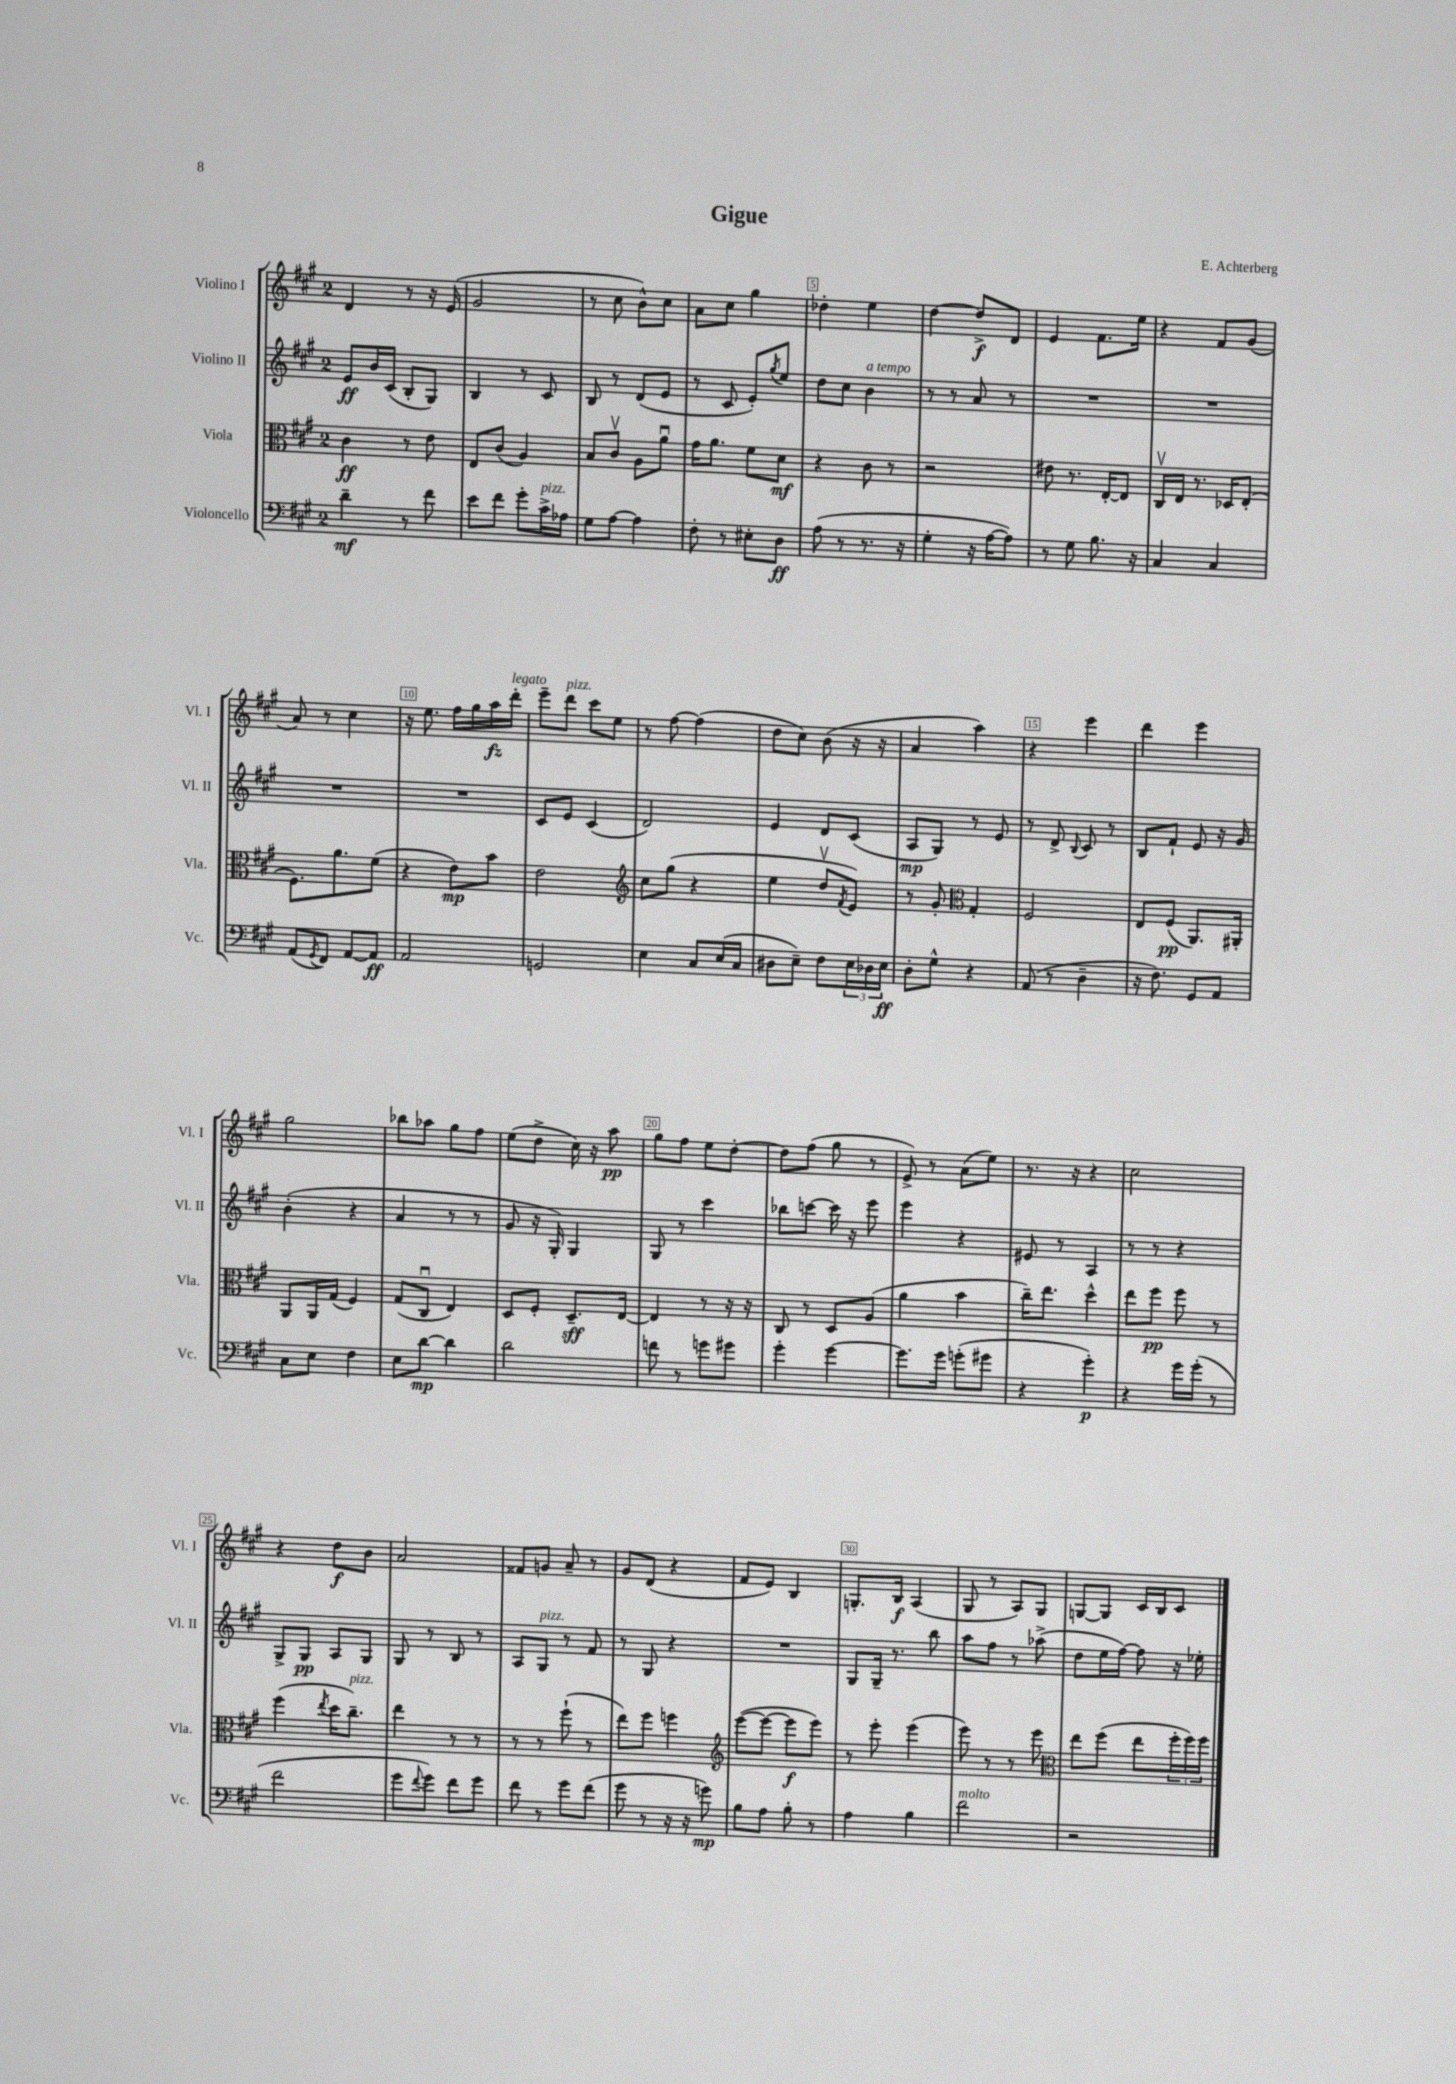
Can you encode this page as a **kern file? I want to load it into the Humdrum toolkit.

**kern	**dynam	**kern	**dynam	**kern	**dynam	**kern	**dynam
*part4	*part4	*part3	*part3	*part2	*part2	*part1	*part1
*staff4	*staff4	*staff3	*staff3	*staff2	*staff2	*staff1	*staff1
*I"Violoncello	*	*I"Viola	*	*I"Violino II	*	*I"Violino I	*
*I'Vc.	*	*I'Vla.	*	*I'Vl. II	*	*I'Vl. I	*
*clefF4	*	*clefC3	*	*clefG2	*	*clefG2	*
*k[f#c#g#]	*	*k[f#c#g#]	*	*k[f#c#g#]	*	*k[f#c#g#]	*
*M2/4	*	*M2/4	*	*M2/4	*	*M2/4	*
=1	=1	=1	=1	=1	=1	=1	=1
4d~\	mf	4c#\	ff	8e/L	ff	4d/	.
.	.	.	.	16b/L	.	.	.
.	.	.	.	(16c#/JJ	.	.	.
8r	.	8r	.	8B'/L	.	8r	.
8f#\	.	8e\	.	8G#/J)	.	16r	.
.	.	.	.	.	.	(16e/	.
=2	=2	=2	=2	=2	=2	=2	=2
8e\L	.	8E/L	.	4B/	.	2g#/	.
8f#\J	.	(8c#/J	.	.	.	.	.
8g#'\L	.	4A/)	.	8r	.	.	.
!LO:TX:a:i:t=pizz.	!	!	!	!	!	!	!
16c#^\L	.	.	.	8c#/	.	.	.
16A-X\JJ	.	.	.	.	.	.	.
=3	=3	=3	=3	=3	=3	=3	=3
8G#\L	.	8B/L	.	8B/	.	8r	.
[8A\J	.	8c#v/J	.	8r	.	8cc#\	.
4A\]	.	8A\L	.	(8d/L	.	8b^^\L)	.
.	.	8au\J	.	8e/J	.	8cc#\J	.
=4	=4	=4	=4	=4	=4	=4	=4
8F#'\	.	16g#\KL	.	8r	.	8a\L	.
.	.	8.a\J	.	.	.	.	.
8r	.	.	.	8c#/	.	8cc#\J	.
8E#X'\L	.	8f#\L	.	8e'/L)	.	4gg#\	.
.	.	.	.	8qgg#/	.	.	.
8D\J	ff	8d\J	mf	8ee/J	.	.	.
=5	=5	=5	=5	=5	=5	=5	=5
(8A\	.	4r	.	8dd\L	.	4dd-X'\	.
8r	.	.	.	8cc#\J	.	.	.
!	!	!	!	!LO:TX:a:i:t=a tempo	!	!	!
8.r	.	8c#\	.	4b\	.	4ee\	.
.	.	8r	.	.	.	.	.
16r	.	.	.	.	.	.	.
=6	=6	=6	=6	=6	=6	=6	=6
4G#'\	.	2r	.	8r	.	[4dd\	.
.	.	.	.	8r	.	.	.
16r	.	.	.	8a/	.	8dd^/L]	f
[16A\KL	.	.	.	.	.	.	.
8A\J])	.	.	.	8r	.	8d/J	.
=7	=7	=7	=7	=7	=7	=7	=7
8r	.	8e#X\	.	2r	.	4e/	.
8G#\	.	8.r	.	.	.	.	.
8.B\	.	.	.	.	.	8.f#\L	.
.	.	[16E'/KL	.	.	.	.	.
.	.	8E/J]	.	.	.	.	.
16r	.	.	.	.	.	16ee\Jk	.
=8	=8	=8	=8	=8	=8	=8	=8
4C#/	.	16C#v/LL	.	2r	.	4r	.
.	.	16E/JJ	.	.	.	.	.
.	.	8.r	.	.	.	.	.
4C#/	.	.	.	.	.	8f#/L	.
.	.	16D-X/KL	.	.	.	.	.
.	.	(8E'/J	.	.	.	(8g#/J	.
!!LO:LB:g=z
=9	=9	=9	=9	=9	=9	=9	=9
(8AA/L	.	8.F#\L)	.	2r	.	8a/)	.
8qGG#/	.	.	.	.	.	.	.
8FF#/J)	.	.	.	.	.	8r	.
.	.	8.a\	.	.	.	.	.
[8AA/L	.	.	.	.	.	4cc#\	.
8AA/J]	ff	(8f#\J	.	.	.	.	.
=10	=10	=10	=10	=10	=10	=10	=10
2AA/	.	4r	.	2r	.	16r	.
.	.	.	.	.	.	8.ee\	.
.	.	8e\L)	mp	.	.	16ff#\LL	.
.	.	.	.	.	.	16gg#\	.
.	.	8b\J	.	.	.	16aa\	fz
!	!	!	!	!	!	!LO:TX:a:i:t=legato	!
.	.	.	.	.	.	16ddd'\JJ	.
=11	=11	=11	=11	=11	=11	=11	=11
2GGn/	.	2e\	.	8c#/L	.	8eee~\L	.
!	!	!	!	!	!	!LO:TX:a:i:t=pizz.	!
.	.	.	.	8e/J	.	8ddd\J	.
.	.	.	.	(4c#/	.	8ccc#\L	.
.	.	.	.	.	.	8ee\J	.
=12	=12	=12	=12	=12	=12	=12	=12
*	*	*clefG2	*	*	*	*	*
4E\	.	8cc#\L	.	2d/)	.	8r	.
.	.	(8gg#\J	.	.	.	[8ff#\	.
8C#/L	.	4r	.	.	.	(4ff#\]	.
(16E/L	.	.	.	.	.	.	.
16C#/JJ	.	.	.	.	.	.	.
=13	=13	=13	=13	=13	=13	=13	=13
8D#X\L	.	4ee\	.	4e/	.	8dd\L	.
8E~\J)	.	.	.	.	.	8cc#\J)	.
8F#\L	.	8ddv/L	.	8d/L	.	(8b\	.
.	.	8qf#/	.	.	.	.	.
24E\L	.	8e/J)	.	(8c#/J	.	16r	.
24D-X\	.	.	.	.	.	.	.
.	.	.	.	.	.	16r	.
24E\JJ	ff	.	.	.	.	.	.
=14	=14	=14	=14	=14	=14	=14	=14
8D'\L	.	8r	.	8A/L	mp	4a/	.
8G#^^\J	.	8g#'/	.	8G#/J)	.	.	.
*	*	*clefC3	*	*	*	*	*
4r	.	4G#'/	.	8r	.	4aa\)	.
.	.	.	.	8e/	.	.	.
=15	=15	=15	=15	=15	=15	=15	=15
(8AA/	.	2F#/	.	8r	.	4r	.
8r	.	.	.	8d^/	.	.	.
.	.	.	.	8qqB/	.	.	.
4D~\	.	.	.	8c#/	.	4eee\	.
.	.	.	.	8r	.	.	.
=16	=16	=16	=16	=16	=16	=16	=16
16r	.	8E/L	.	8B/L	.	4ddd\	.
8.F#\)	.	.	.	.	.	.	.
.	.	(8F#/J	pp	8f#`/J	.	.	.
8GG#/L	.	8.AA/L)	.	8e/	.	4eee\	.
8AA/J	.	.	.	16r	.	.	.
.	.	16AA#X'/Jk	.	16g#/	.	.	.
!!LO:LB:g=z
=17	=17	=17	=17	=17	=17	=17	=17
8C#\L	.	8AA/L	.	(4b'\	.	2gg#\	.
8E\J	.	16AA/L	.	.	.	.	.
.	.	(16G#/JJ	.	.	.	.	.
4F#\	.	4F#/)	.	4r	.	.	.
=18	=18	=18	=18	=18	=18	=18	=18
8E\L	.	(8G#/L	.	4a/	.	8bb-X\L	.
[8d\J	mp	8C#u/J	.	.	.	8aa-X\J	.
4d\]	.	4E/)	.	8r	.	8gg#\L	.
.	.	.	.	8r	.	8ff#\J	.
=19	=19	=19	=19	=19	=19	=19	=19
2d\	.	8D/L	.	8g#/	.	(8ee\L	.
.	.	8F#'/J	.	16r	.	8dd^\J	.
.	.	.	.	16G#'/)	.	.	.
.	.	8.D~/L	sff	4G#/	.	16cc#\)	.
.	.	.	.	.	.	16r	.
.	.	.	.	.	.	8aa\	pp
.	.	[16E/Jk	.	.	.	.	.
=20	=20	=20	=20	=20	=20	=20	=20
8fn\	.	4E/]	.	8G#/	.	8gg#\L	.
8r	.	.	.	8r	.	8ff#\J	.
8gn\L	.	8r	.	4ccc#\	.	8ee\L	.
8g#X\J	.	16r	.	.	.	[8dd'\J	.
.	.	16r	.	.	.	.	.
=21	=21	=21	=21	=21	=21	=21	=21
4g#'\	.	8C#/	.	8bb-X\L	.	8dd\L]	.
.	.	8r	.	[8cccn\J	.	(8ff#\J	.
[4g#\	.	8D/L	.	16ccc\]	.	8gg#\	.
.	.	.	.	16r	.	.	.
.	.	(8A/J	.	8eee\	.	8r	.
=22	=22	=22	=22	=22	=22	=22	=22
8.g#\L]	.	4a\	.	4eee\	.	8e^/)	.
.	.	.	.	.	.	8r	.
16g#\Jk	.	.	.	.	.	.	.
(8gn'\L	.	4b\	.	4r	.	(8a\L	.
8g#X\J	.	.	.	.	.	8ee\J)	.
=23	=23	=23	=23	=23	=23	=23	=23
4r	.	16cc#~\KL)	.	8e#X/	.	8.r	.
.	.	8.ee\J	.	.	.	.	.
.	.	.	.	8r	.	.	.
.	.	.	.	.	.	16r	.
4g#'\)	p	4dd^^\	.	4A/	.	4r	.
=24	=24	=24	=24	=24	=24	=24	=24
4r	.	8ee\L	.	8r	.	2cc#\	.
.	.	8ff#\J	pp	8r	.	.	.
16g#\LL	.	8ff#\	.	4r	.	.	.
(16g#'\JJ	.	.	.	.	.	.	.
8r	.	8r	.	.	.	.	.
!!LO:LB:g=z
=25	=25	=25	=25	=25	=25	=25	=25
2f#\	.	(4ff#\	.	8G#^/L	.	4r	.
.	.	.	.	8G#/J	pp	.	.
.	.	8qee/	.	.	.	.	.
.	.	16dd\KL	.	8A/L	.	8dd\L	f
!	!	!LO:TX:a:i:t=pizz.	!	!	!	!	!
.	.	8.cc#~\J)	.	.	.	.	.
.	.	.	.	8G#/J	.	8b\J	.
=26	=26	=26	=26	=26	=26	=26	=26
8g#\L	.	4ee\	.	8G#/	.	2a/	.
8qqf#/	.	.	.	.	.	.	.
8g#\J)	.	.	.	8r	.	.	.
8f#\L	.	8r	.	8B/	.	.	.
8g#\J	.	8r	.	8r	.	.	.
=27	=27	=27	=27	=27	=27	=27	=27
8f#\	.	8r	.	8A/L	.	8f##X/L	.
!	!	!	!	!LO:TX:a:i:t=pizz.	!	!	!
8r	.	8r	.	8G#/J	.	8gn/J	.
8g#\L	.	(8ff#`\	.	8r	.	8a~/	.
(8f#\J	.	8r	.	8f#/	.	8r	.
=28	=28	=28	=28	=28	=28	=28	=28
8g#\	.	8ee\L)	.	8r	.	8g#/L	.
8r	.	8ff#\J	.	8G#/	.	(8d/J	.
16r	.	4ffn\	.	4r	.	4r	.
16r	.	.	.	.	.	.	.
8gn\)	mp	.	.	.	.	.	.
=29	=29	=29	=29	=29	=29	=29	=29
*	*	*clefG2	*	*	*	*	*
8B\L	.	([8eee\L	.	2r	.	8f#/L	.
8A\J	.	8eee\J_	.	.	.	8e/J)	.
8B'\	.	8eee\L]	f	.	.	4B/	.
8r	.	8eee\J)	.	.	.	.	.
=30	=30	=30	=30	=30	=30	=30	=30
4A\	.	8r	.	8G#/L	.	8.Gn'/L	.
.	.	8eee'\	.	16G#~/Jk	.	.	.
.	.	.	.	8.r	.	16B/Jk	f
4B\	.	(4eee\	.	.	.	(4A/	.
.	.	.	.	8bb\	.	.	.
=31	=31	=31	=31	=31	=31	=31	=31
!LO:TX:a:i:t=molto	!	!	!	!	!	!	!
2f#\	.	8eee\)	.	8aa\L	.	8G#/	.
.	.	8r	.	8ff#\J	.	8r	.
.	.	8r	.	8r	.	8A/L)	.
.	.	8eee\	.	(8aa-X^\	.	8G#/J	.
=32	=32	=32	=32	=32	=32	=32	=32
*	*	*clefC3	*	*	*	*	*
2r	.	8ee\L	.	8dd\L	.	[8Gn/L	.
.	.	(8ff#\J	.	16ee\L	.	8G/J]	.
.	.	.	.	[16ff#\JJ)	.	.	.
.	.	8ee\L	.	8ff#\]	.	16c#/LL	.
.	.	.	.	.	.	16B/J	.
.	.	24ff#'\L	.	16r	.	8c#/J	.
.	.	24ff#\)	.	.	.	.	.
.	.	.	.	16ee-X'\	.	.	.
.	.	24ff#\JJ	.	.	.	.	.
==	==	==	==	==	==	==	==
*-	*-	*-	*-	*-	*-	*-	*-
